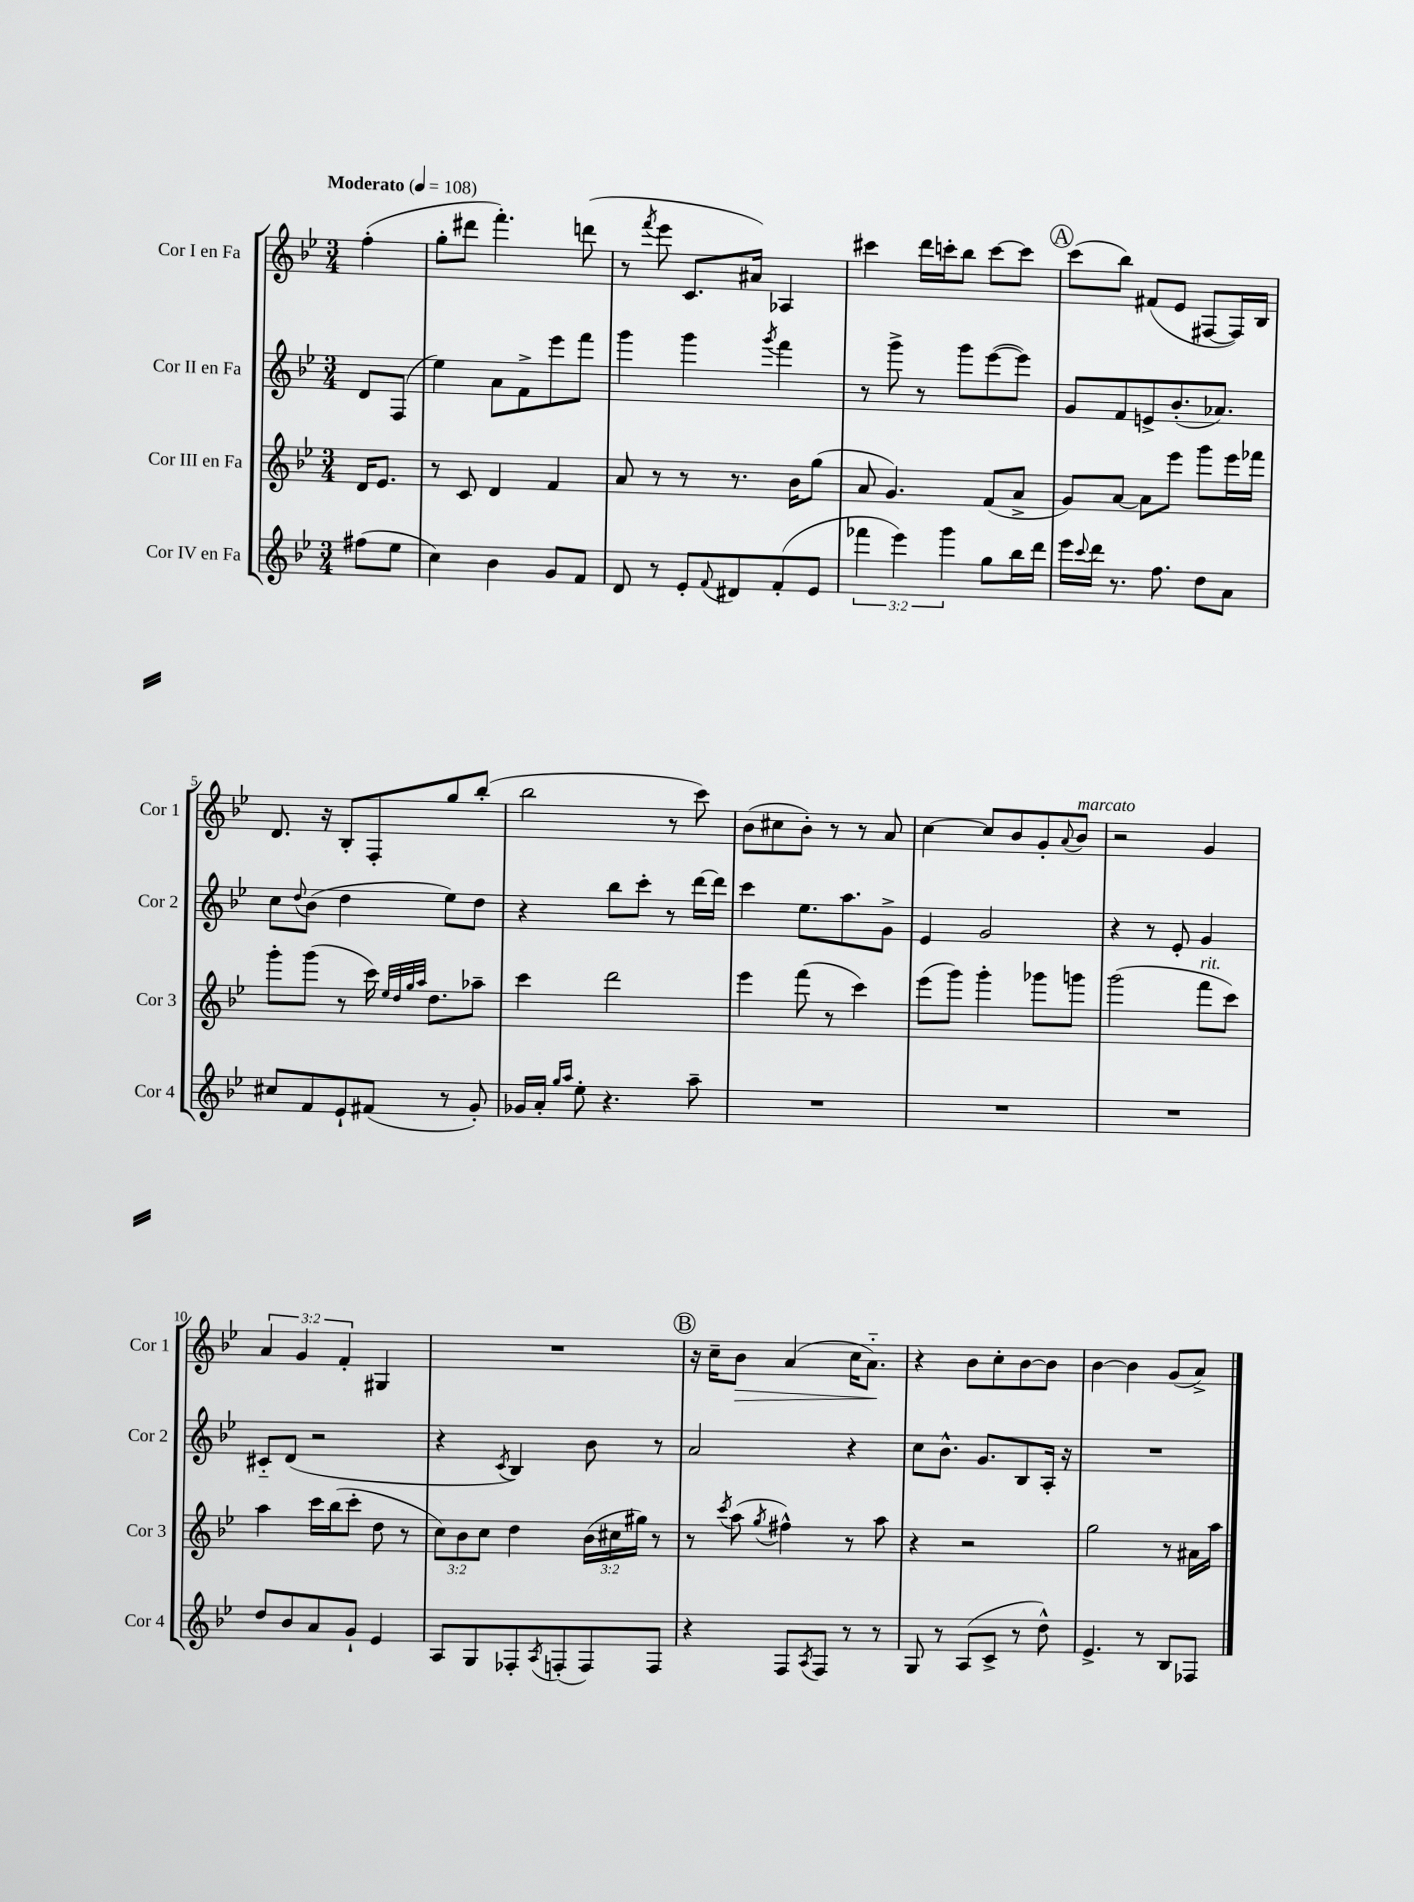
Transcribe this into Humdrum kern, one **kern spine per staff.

**kern	**kern	**kern	**kern	**dynam
*part4	*part3	*part2	*part1	*part1
*staff4	*staff3	*staff2	*staff1	*staff1
*I"Cor IV en Fa	*I"Cor III en Fa	*I"Cor II en Fa	*I"Cor I en Fa	*
*I'Cor 4	*I'Cor 3	*I'Cor 2	*I'Cor 1	*
*clefG2	*clefG2	*clefG2	*clefG2	*
*k[b-e-]	*k[b-e-]	*k[b-e-]	*k[b-e-]	*
*M3/4	*M3/4	*M3/4	*M3/4	*
*MM108	*MM108	*MM108	*MM108	*
=	=	=	=	=
!	!	!	!LO:TX:a:B:t=Moderato	!
(8ff#X\L	16d/KL	8d/L	(4ff'\	.
.	8.e-/J	.	.	.
8ee-\J	.	(8F/J	.	.
=1	=1	=1	=1	=1
4cc\)	8r	4ee-\)	8gg'\L	.
.	8c/	.	8ddd#X\J	.
4b-\	4d/	8a\L	4.fff'\)	.
.	.	8f^\	.	.
8g/L	4f/	8eee-\	.	.
8f/J	.	8fff\J	(8dddn\	.
=2	=2	=2	=2	=2
8d/	8a/	4ggg\	8r	.
.	.	.	8qfff/	.
8r	8r	.	8eee-\	.
8e-'/L	8r	4ggg\	8.c/L	.
8qqf/	.	.	.	.
8d#X/	8.r	.	.	.
.	.	.	16a#X/Jk)	.
.	.	8qggg/	.	.
(8f'/	.	4fff\	4A-X/	.
.	16b-\KL	.	.	.
8e-/J	(8gg\J	.	.	.
=3	=3	=3	=3	=3
6fff-X\	8a/	8r	4ccc#X\	.
.	4.g/)	8ggg^\	.	.
6eee-\)	.	.	.	.
.	.	8r	16ddd\LL	.
.	.	.	16cccn'\J	.
6ggg\	.	.	.	.
.	.	8ggg\L	8bb-\J	.
8gg\L	(8f/L	([8eee-\	[8ccc\L	.
16bb-\L	8a^/J	8eee-\J])	8ccc\J]	.
16ddd\JJ	.	.	.	.
!!LO:REH:place=s1:t=A
=4	=4	=4	=4	=4
16eee-\LL	8g/L)	8g/L	(8ccc\L	.
8qqccc/	.	.	.	.
16ddd\JJ	.	.	.	.
8.r	[8a/J	8f/	8bb-\J)	.
.	8a\L]	8en^/	(8f#X/L	.
8.ff\	.	.	.	.
.	8eee-\J	(8.b-'/	8e-/J	.
8dd\L	8ggg\L	.	[8F#X/L	.
.	.	8.a-X/J)	.	.
8a\J	16eee-\L	.	16F#/L])	.
.	16fff-X\JJ	.	16B-/JJ	.
!!LO:LB:g=z
=5	=5	=5	=5	=5
8cc#X/L	8ggg'\L	8cc\L	8.d/	.
.	.	8qqdd/	.	.
8f/	(8ggg\J	(8b-\J	.	.
.	.	.	16r	.
8e-`/	8r	4dd\	8B-'/L	.
(8f#X/J	16ccc\)	.	8F'/	.
.	32qqee-/LLL	.	.	.
.	32qqdd/	.	.	.
.	32qqgg/	.	.	.
.	32qqaa/JJJ	.	.	.
.	8.dd\L	.	.	.
8r	.	8ee-\L)	8gg/	.
8g'/)	8aa-X~\J	8dd\J	(8bb-'/J	.
=6	=6	=6	=6	=6
16g-X/LL	4ccc\	4r	2bb-\	.
16a'/JJ	.	.	.	.
16qqgg/LL	.	.	.	.
16qqaa/JJ	.	.	.	.
8ee-'\	.	.	.	.
4.r	2ddd\	8bb-\L	.	.
.	.	8ccc'\J	.	.
.	.	8r	8r	.
8aa~\	.	[16ddd\LL	8ccc\)	.
.	.	16ddd\JJ]	.	.
=7	=7	=7	=7	=7
2.r	4eee-\	4ccc\	(8b-\L	.
.	.	.	8cc#X\	.
.	(8fff\	8.ee-\L	8b-'\J)	.
.	8r	.	8r	.
.	.	8.aa\	.	.
.	4ccc\)	.	8r	.
.	.	8g^\J	8a/	.
=8	=8	=8	=8	=8
2.r	(8eee-\L	4e-/	[4cc\	.
.	8ggg\J)	.	.	.
.	4ggg'\	2g/	8cc/L]	.
.	.	.	8b-/	.
.	8ggg-X\L	.	8g'/	.
.	.	.	8qqa/	.
!	!	!	!LO:TX:a:i:t=marcato	!
.	8gggn\J	.	8b-/J	.
=9	=9	=9	=9	=9
2.r	(2ggg\	4r	2r	.
.	.	8r	.	.
.	.	8e-'/	.	.
!	!LO:TX:a:i:t=rit.	!	!	!
.	8fff\L	4g/	4g/	.
.	8ccc\J)	.	.	.
!!LO:LB:g=z
=10	=10	=10	=10	=10
8dd/L	4aa\	8c#X/L	6a/	.
8b-/	.	(8d/J	.	.
.	.	.	6g/	.
8a/	16ccc\LL	2r	.	.
.	(16bb-\J	.	.	.
.	.	.	6f'/	.
8g`/J	8ccc'\J	.	.	.
4e-/	8dd\	.	4G#X/	.
.	8r	.	.	.
=11	=11	=11	=11	=11
8A/L	12cc\L)	4r	2.r	.
.	12b-\	.	.	.
8G/	.	.	.	.
.	12cc\J	.	.	.
.	.	8qc/	.	.
8F-X'/	4dd\	4B-/)	.	.
8qA/	.	.	.	.
(8Fn'/	.	.	.	.
8F/)	(24b-\LL	8b-\	.	.
.	24cc#X\	.	.	.
.	24gg#X\JJ)	.	.	.
8F/J	8r	8r	.	.
!!LO:REH:place=s1:t=B
=12	=12	=12	=12	=12
4r	8r	2a/	16r	.
.	.	.	16cc~\KL	.
.	8qccc/	.	.	.
!	!	!	!	!LO:HP:b
.	(8aa\	.	8b-\J	>
.	8qgg/	.	.	.
8F/L	4ff#X^^\)	.	(4a/	.
8qA/	.	.	.	.
8F/J	.	.	.	.
8r	8r	4r	16cc\KL	.
.	.	.	8.a\J)	.
8r	8aa\	.	.	.
.	.	.	.	]
=13	=13	=13	=13	=13
8G/	4r	8cc\L	4r	.
8r	.	8.b-^^\J	.	.
(8A/L	2r	.	8b-\L	.
.	.	8.g/L	.	.
8c^/J	.	.	8cc'\	.
8r	.	8B-/	[8b-\	.
8dd^^\)	.	16A'/Jk	8b-\J]	.
.	.	16r	.	.
=14	=14	=14	=14	=14
4.e-^/	2gg\	2.r	[4b-\	.
.	.	.	4b-\]	.
8r	.	.	.	.
8B-/L	8r	.	(8g/L	.
8F-X/J	16a#X\LL	.	8a^/J)	.
.	16aa\JJ	.	.	.
==	==	==	==	==
*-	*-	*-	*-	*-
